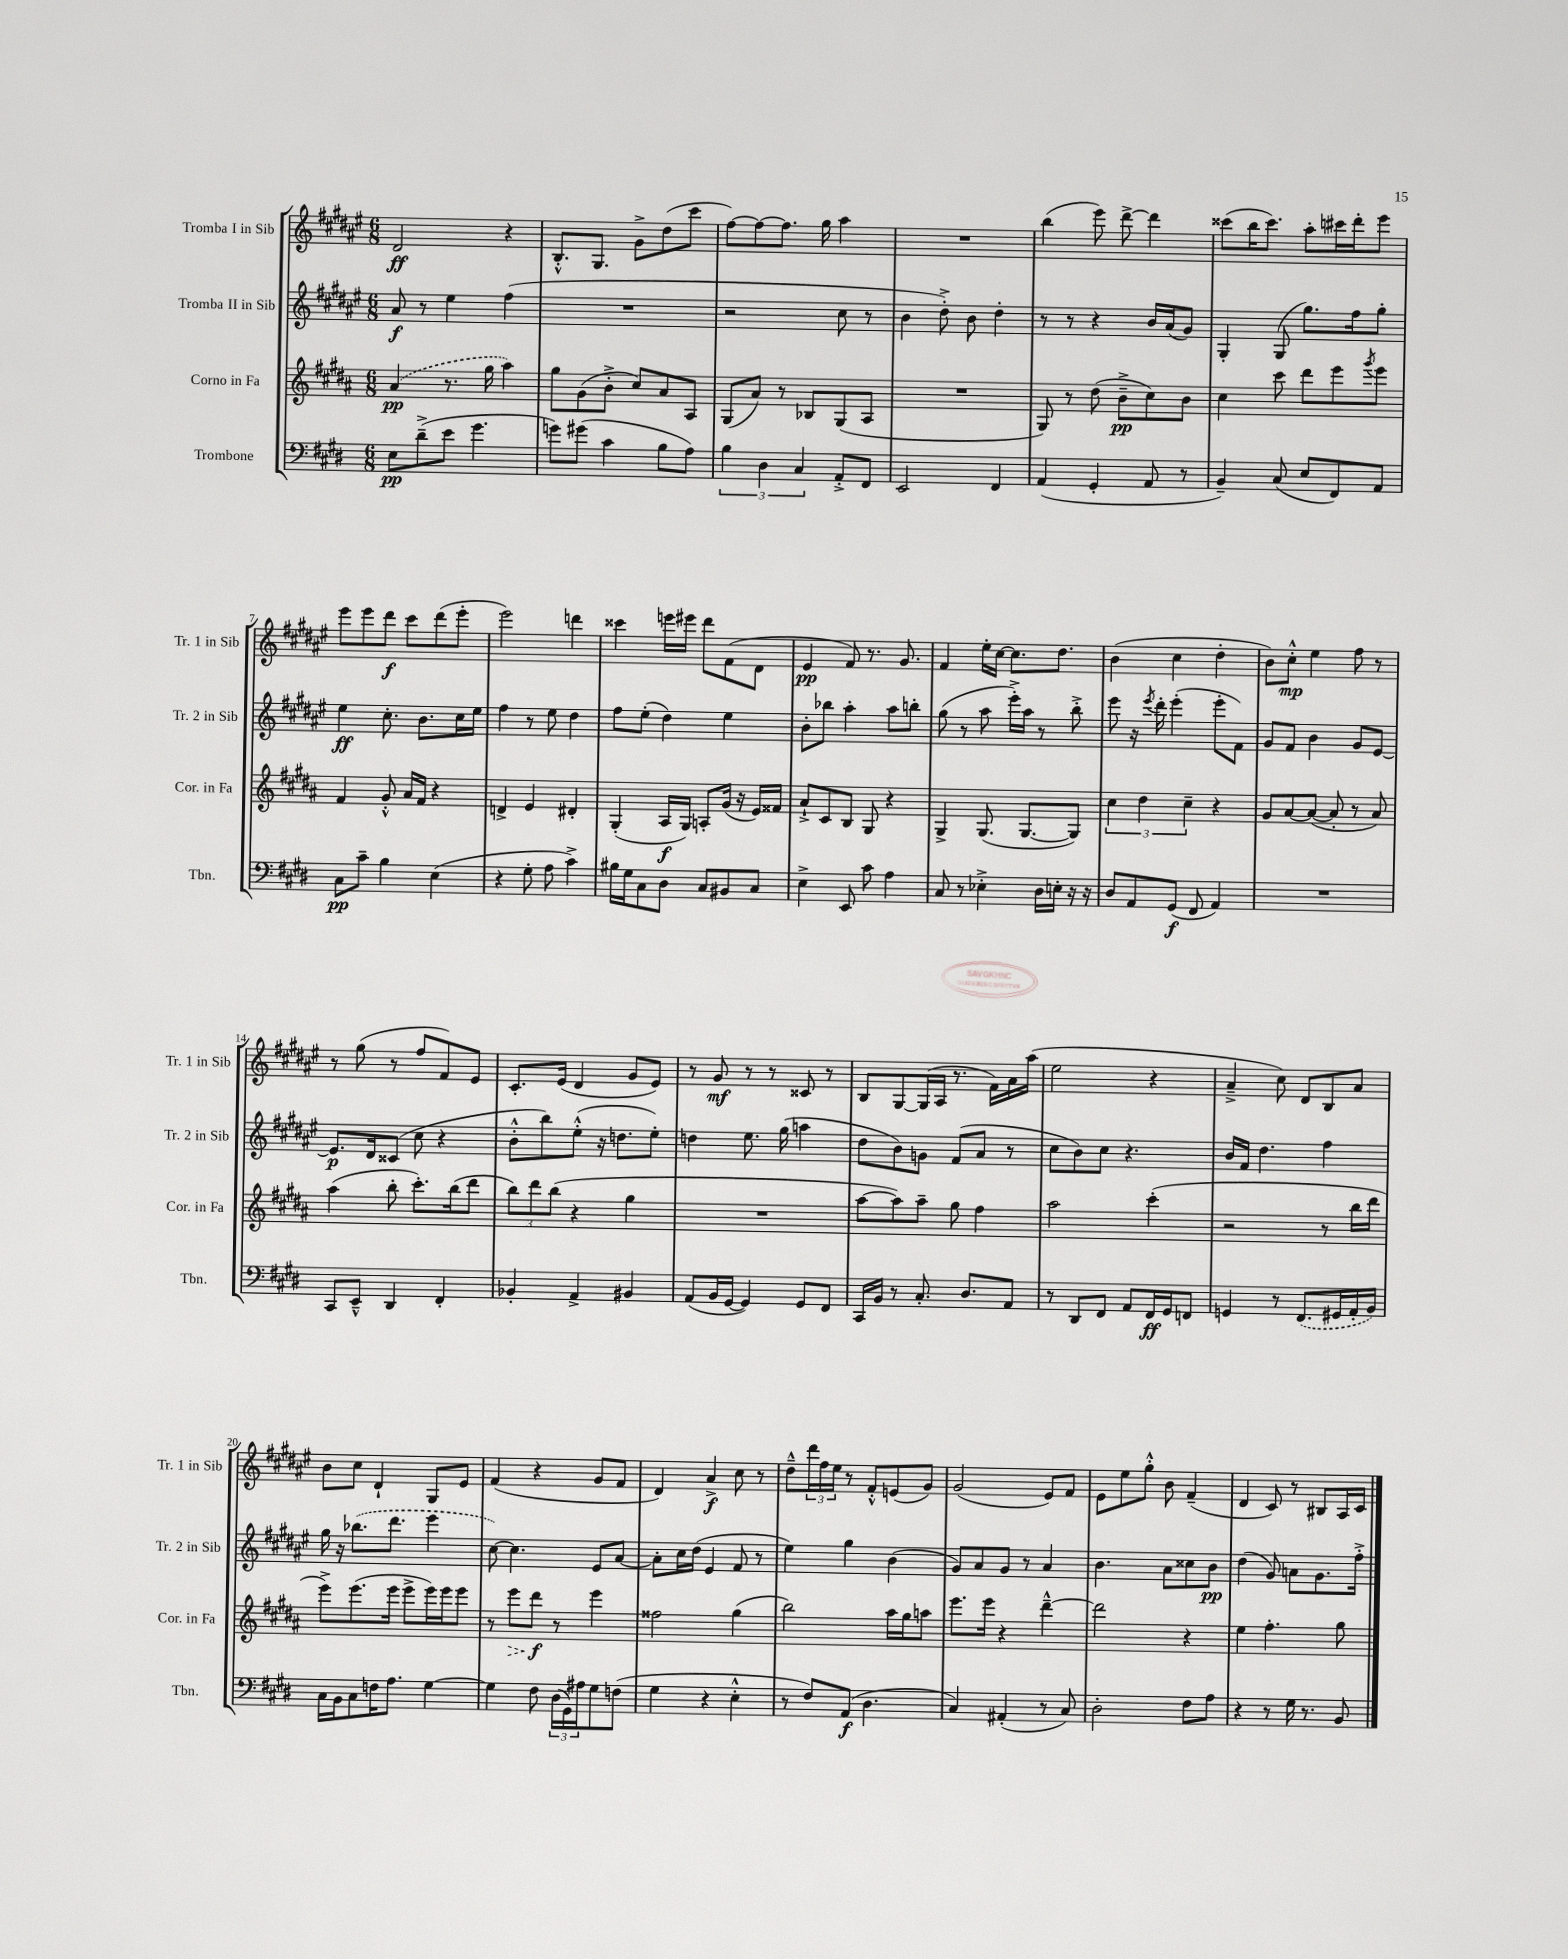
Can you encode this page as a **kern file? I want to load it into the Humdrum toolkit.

**kern	**kern	**kern	**kern
*staff4	*staff3	*staff2	*staff1
*clefF4	*clefG2	*clefG2	*clefG2
*k[f#c#g#d#]	*k[f#c#g#d#a#]	*k[f#c#g#d#a#e#]	*k[f#c#g#d#a#e#]
*M6/8	*M6/8	*M6/8	*M6/8
8E	(4a#	8a#	2d#
(8d#~^	.	8r	.
8e	8.r	4ee#	.
4.g#	.	.	.
.	16gg#	.	.
.	4aa#)	(4ff#	4r
=	=	=	=
8g)	8gg#	2.r	8.B'^^
(8g#	(8g#	.	.
.	.	.	8.G#
4c#	8b'^	.	.
.	8cc#)	.	8g#^
8B	8a#	.	(8dd#
8A)	8A#	.	8ccc#
=	=	=	=
6B	(8G#	2r	[8ff#)
.	8a#)	.	8ff#_
6D#	.	.	.
.	8r	.	8.ff#]
6C#	.	.	.
.	8B-	.	.
.	.	.	16gg#
8AA'^	(8G#	8cc#	4aa#
8FF#	8A#	8r	.
=	=	=	=
2EE	2.r	4b	2.r
.	.	8dd#'^)	.
.	.	8b	.
4FF#	.	4dd#'	.
=	=	=	=
(4AA	8G#)	8r	(4bb
.	8r	8r	.
4GG#'	(8dd#	4r	8eee#)
.	8b~^	.	[8ddd#^
8AA	8cc#)	16b	4ddd#]
.	.	(16a#	.
8r	8b	8g#)	.
=	=	=	=
4BB~)	4cc#	4G#'	(8ccc##
.	.	.	16bb
.	.	.	8.ccc##)
(8C#	8ccc#	(8G#	.
8E	8ddd#	8.gg#)	8aa#'
8FF#)	8eee	.	16ccc#
.	.	16ff#	16ddd#'
.	8qggg#	.	.
8AA	8eee	8gg#'	8eee#
=	=	=	=
8C#	4f#	4ee#	8eee#
8c#~	.	.	8eee#
4B	8g#'^^	8.cc#'	8ddd#
.	16a#	.	8ccc#
.	16f#	8.b	.
(4E	4r	.	(8ddd#
.	.	16cc#	8eee#'
.	.	16ee#	.
=	=	=	=
4r	4d^	4ff#	2eee#)
8G#'	4e	8r	.
8A	.	8ee#	.
4c#^)	4d#'	4dd#	4ddd
=	=	=	=
16B#	(4G#'	8ff#	4ccc##
16G#	.	.	.
8C#	.	(8ee#'	.
8D#	16A#	4dd#)	16eee
.	16G#)	.	16eee#
8C#	8A'	.	8ddd#
8BB#	(16g#	4ee#	(8f#
.	16r	.	.
8C#	16e)	.	8d#
.	16f##	.	.
=	=	=	=
4E^	8a#`^	8b'	4e#
.	8c#	8bb-	.
8EE	8B	4aa#'	8f#)
8c#	8G#	.	8.r
4A	4r	8aa#	.
.	.	.	8.g#
.	.	8bb'	.
=	=	=	=
8C#	4G#^	(8gg#	4f#
8r	.	8r	.
4E-'^	(8.G#	8aa#	16ee#'
.	.	.	[16cc#
.	.	16eee#'^)	8.cc#]
.	[8.G#	16aa#	.
16D#	.	8r	.
16E'	.	.	8.dd#
16r	8G#])	8bb'^	.
16r	.	.	.
=	=	=	=
8D#	6cc#	8eee#	(4b
8AA	.	16r	.
.	6dd#	.	.
.	.	8qeee#	.
.	.	16ddd#'	.
(8GG#	.	(4eee#'	4cc#
.	6cc#~	.	.
8FF#	.	.	.
4AA)	4r	8eee#'	4dd#'
.	.	8f#)	.
=	=	=	=
2.r	8g#	8g#	8b)
.	[8a#	8f#	8cc#'^^
.	(8a#_	4b	4ee#
.	8a#']	.	.
.	8r	8g#	8ff#
.	8a#)	[8e#	8r
=	=	=	=
8CC#	(4aa#	8.e#]	8r
8EE~^^	.	.	(8gg#
.	.	16d#	.
4DD#	8bb'	(8c##	8r
.	8.ccc#')	8cc#	8ff#
4FF#'	.	4r	8f#)
.	(16bb	.	.
.	8ddd#	.	8e#
=	=	=	=
4BB-'	12bb)	8b'^^	8.c#'
.	12ddd#	.	.
.	.	8bb)	.
.	(12bb	.	.
.	.	.	(16e#
4AA^	4r	(8ee#'^^	4d#
.	.	16r	.
.	.	8.dd	.
4BB#	4gg#	.	8g#
.	.	8ee#')	8e#)
=	=	=	=
(8AA	2.r	4dd	8r
16BB	.	.	8g#
[16GG#	.	.	.
4GG#])	.	8.ee#	8r
.	.	.	8r
.	.	(16gg#	.
8GG#	.	4aa	8c##
8FF#	.	.	8r
=	=	=	=
16CC#	[8aa#	8dd#	8B
16BB	.	.	.
8r	8aa#])	8b)	[8G#
8.C#'	8aa#~	8g	(16G#]
.	.	.	16A#
.	8gg#	(8f#	8.r
8.D#	.	.	.
.	4ff#	8a#	.
.	.	.	16f#)
8AA	.	8r	16a#
.	.	.	(16aa#
=	=	=	=
8r	2aa#	8cc#	2ee#
8DD#	.	8b)	.
8FF#	.	8cc#	.
8AA	.	4.r	.
16FF#	(4ccc#'	.	4r
16GG#	.	.	.
8FF	.	.	.
=	=	=	=
4GG	2r	16b	4a#~^
.	.	16f#	.
.	.	4.dd#	.
8r	.	.	8cc#)
(8.FF#	.	.	8d#
.	8r	4ff#	8B
16GG#	.	.	.
16AA'	16bb	.	8a#
16BB)	16ddd#	.	.
=	=	=	=
16C#	8eee^)	16gg#	8b
16BB	.	16r	.
8C#	(8.eee	(8.bb-	8cc#
16F	.	.	4d#`
8.A	16eee	8.ddd#	.
.	8eee^	.	.
[4G#	16eee)	4eee#	8G#
.	16eee	.	.
.	8eee	.	8e#
=	=	=	=
4G#]	8r	[8cc#)	(4f#
.	8eee	4.cc#]	.
8F#	8ddd#	.	4r
(24D#	8r	.	.
24GG#)	.	.	.
24A#	.	.	.
8G#	4eee	8e#	8g#
(8F	.	[8a#	8f#
=	=	=	=
4G#	2ff##	8a#']	4d#)
.	.	16cc#	.
.	.	(16dd#	.
4r	.	4e#	4a#^
4E'^^	(4gg#	8f#	8cc#
.	.	8r	8r
=	=	=	=
8r	2bb)	4ee#)	8dd#~^^
8F#)	.	.	24ddd#
.	.	.	24ff#
.	.	.	24ee#
(8AA	.	4gg#	8r
4.D#	.	.	8f#'^^
.	16aa#	(4b	(8e
.	16gg#	.	.
.	8aa	.	8g#)
=	=	=	=
4C#)	8.eee	8g#)	(2g#
.	.	8a#	.
.	16eee	.	.
(4AA#'	4r	8g#	.
.	.	8r	.
8r	[4ddd#~^^	4a#	8e#)
8C#)	.	.	8f#
=	=	=	=
2D#'	2ddd#]	4.b	8e#
.	.	.	8ee#
.	.	.	8gg#'^^
.	.	8a#	8b
8F#	4r	8cc##	(4f#~
8A	.	8b	.
=	=	=	=
4r	4ee	(4dd#	4d#
8r	4.ff#'	8g#)	8c#)
16G#	.	8a	8r
8.r	.	.	.
.	.	8.g#	8B#
8BB	8gg#	.	16A#
.	.	16ff#'^	16c#
==	==	==	==
*-	*-	*-	*-
